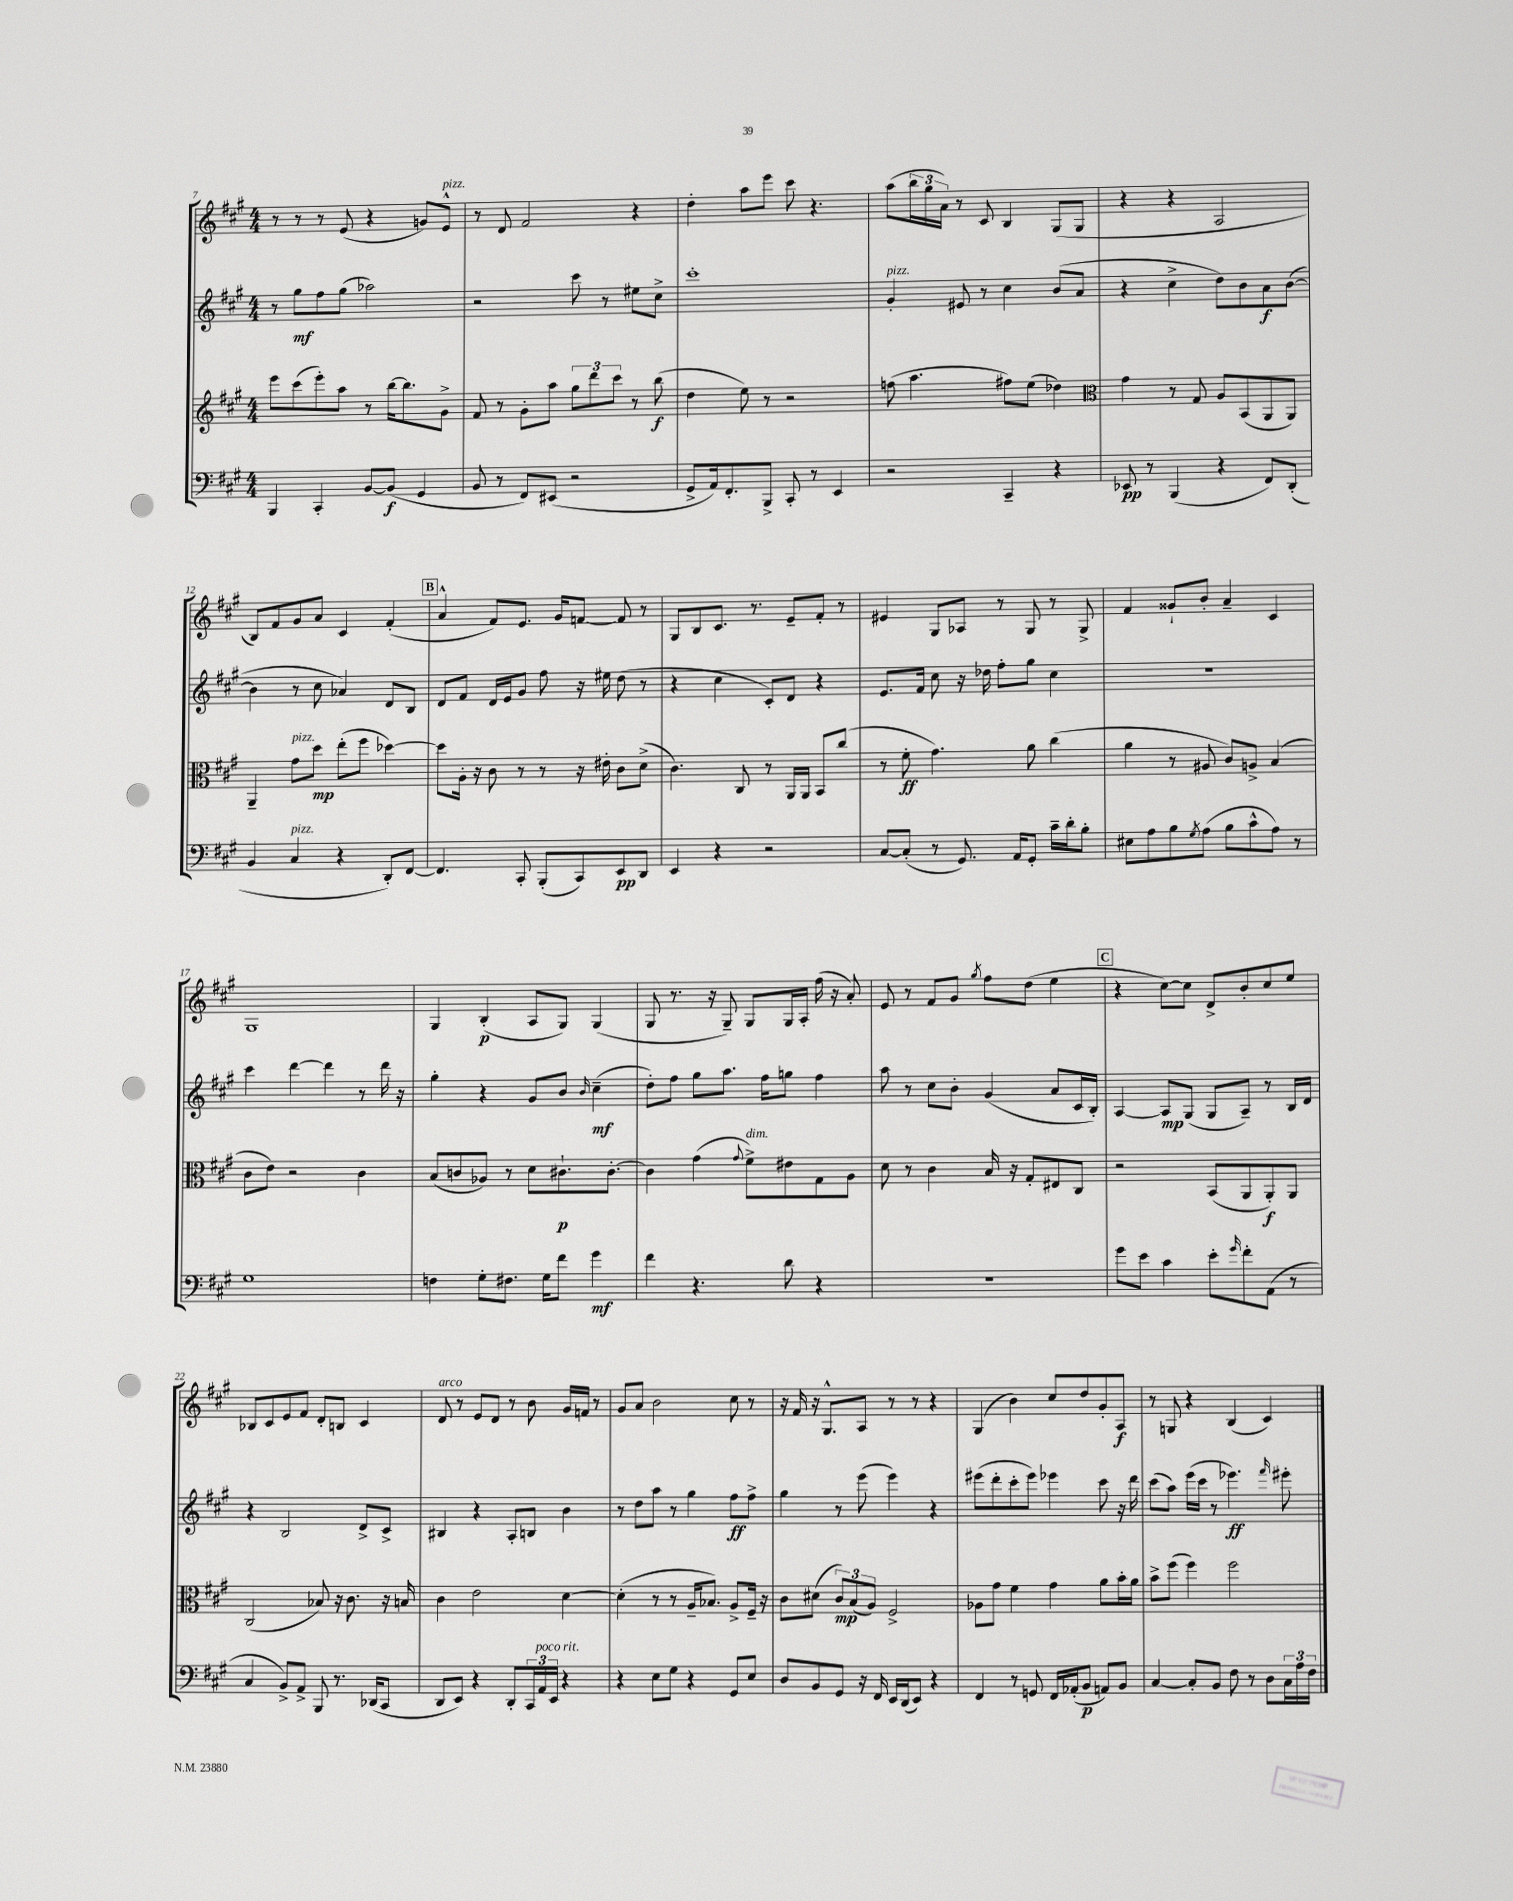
<<
\new StaffGroup <<
\new Staff = "s0" {
    \clef treble \key a \major \numericTimeSignature \time 4/4
    r8 r8 r8 e'8( r4 g'8) e'8-^^\markup { \italic "pizz." } |
    r8 d'8 fis'2 r4 |
    d''4-. a''8 e'''8 cis'''8 r4. |
    a''8( \tuplet 3/2 { b''16 gis''16 a'16) } r8 cis'8 b4 gis8( gis8 |
    r4 r4 a2 |
    b8) fis'8 gis'8 a'8 cis'4 fis'4-.( |
    \mark \markup { \box "B" } a'4-^ fis'8) e'8. gis'16 f'8~ f'8 r8 |
    gis8 b8 cis'8. r8. e'8-- fis'8-. r8 |
    eis'4 gis8 aes8 r8 gis8 r8 gis8-> |
    fis'4 gisis'8-! b'8-. a'4-- cis'4 |
    gis1 |
    gis4 b4-.\p( a8 gis8) gis4( |
    gis8 r8. r16 gis8--) gis8 gis16 a16-. fis''16( r16 a'8-.) |
    e'8 r8 fis'8 gis'8 \acciaccatura { gis''8 } fis''8 d''8( e''4 |
    \mark \markup { \box "C" } r4 cis''8~) cis''8 d'8-> b'8-. cis''8 e''8 |
    bes8 cis'8 e'8 fis'8 d'8-. b8 cis'4 |
    d'8^\markup { \italic "arco" } r8 e'8 d'8 r8 b'8 gis'16 f'16 r8 |
    gis'8 a'8 b'2 cis''8 r8 |
    r16 fis'16 r16 gis8.-^ a8 r8 r8 r4 |
    gis4( b'4) cis''8 d''8 gis'8-. a8\f |
    r8 g8 r4 b4( cis'4) \bar "|." |
}
\new Staff = "s1" {
    \clef treble \key a \major \numericTimeSignature \time 4/4
    r8 gis''8\mf fis''8 gis''8( aes''2) |
    r2 cis'''8 r8 eis''8 cis''8-> |
    cis'''1-. |
    gis'4-.^\markup { \italic "pizz." } eis'8 r8 cis''4 b'8( a'8 |
    r4 cis''4-> d''8) b'8 a'8\f b'8~( |
    b'4 r8 cis''8 aes'4) d'8 b8 |
    \mark \markup { \box "B" } d'8 fis'8 d'16 e'16 gis'8 fis''8 r16 eis''16 d''8( r8 |
    r4 cis''4 cis'8-.) d'8 r4 |
    e'8. fis'16 cis''8 r16 des''16 fis''8-. gis''8 cis''4 |
    R1 |
    cis'''4 d'''4~ d'''4 r8 d'''16 r16 |
    gis''4-. r4 gis'8 b'8 \grace { b'16 } cis''4--\mf( |
    d''8-.) fis''8 gis''8 a''8. fis''16 g''8 fis''4 |
    a''8 r8 cis''8 b'8-. gis'4( a'8 cis'16 b16-.) |
    \mark \markup { \box "C" } a4~ a8\mp gis8( gis8 a8--) r8 b16 d'16 |
    r4 b2 d'8-> cis'8-> |
    bis4 r4 a8-. b8 b'4 |
    r8 d''8 a''8 r8 gis''4 fis''8\ff fis''8-> |
    gis''4 r8 e'''8( e'''4) r4 |
    eis'''8( d'''8-. cis'''8-. eis'''8) ees'''4 cis'''8 r16 d'''16 |
    cis'''8( a''8) e'''16( cis'''16 r8 ees'''4.\ff) \grace { fis'''16 } eis'''8-. \bar "|." |
}
\new Staff = "s2" {
    \clef treble \key a \major \numericTimeSignature \time 4/4
    e'''8 cis'''8( e'''8-.) a''8 r8 b''16~ b''8. gis'8-> |
    fis'8 r8 gis'8-. a''8 \tuplet 3/2 { gis''8 d'''8 cis'''8 } r8 b''8\f( |
    d''4 e''8) r8 r2 |
    f''8( a''4. fis''8) e''8( des''4) |
    \clef alto gis'4 r8 gis8 a8 b,8( a,8 a,8) |
    a,4-- gis'8^\markup { \italic "pizz." } d''8\mp e''8-.( fis''8 des''4~) |
    \mark \markup { \box "B" } des''8 a16-. r16 cis'8 r8 r8 r16 eis'16-. cis'8 d'8->( |
    cis'4.) cis8 r8 a,16 a,16 b,8 cis''8( |
    r8 fis'8-.\ff gis'4.) a'8 cis''4( |
    a'4 r8 ais8 cis'8) a8-> b4( |
    cis'8 e'8) r2 cis'4 |
    b8( c'8 aes8) r8 d'8 cis'8.-!\p cis'8.~-. |
    cis'4 gis'4( \appoggiatura { gis'8 } fis'8->^\markup { \italic "dim." }) eis'8 gis8 a8 |
    d'8 r8 cis'4 b16 r16 gis8-. eis8 cis8 |
    \mark \markup { \box "C" } r2 b,8( a,8 a,8-.\f) a,8 |
    cis2( bes8) r16 cis'8. r16 b16 |
    cis'4 e'2 d'4~ |
    d'4-.( r8 r8 a16-- bes8.) a8-> fis16-- r16 |
    cis'8 dis'8( \tuplet 3/2 { cis'8\mp) b8( a8) } fis2-> |
    aes8 gis'8 fis'4 gis'4 a'8 b'16-. a'16 |
    b'8-> fis''8( fis''4) fis''2 \bar "|." |
}
\new Staff = "s3" {
    \clef bass \key a \major \numericTimeSignature \time 4/4
    b,,4 cis,4-. b,8~ b,8\f( gis,4 |
    b,8 r8 fis,8) eis,8( r2 |
    gis,8-> a,16) fis,8.-. b,,8-> cis,8-. r8 e,4 |
    r2 cis,4-- r4 |
    ees,8\pp r8 b,,4( r4 fis,8) d,8-.( |
    b,4 cis4^\markup { \italic "pizz." } r4 d,8-.) fis,8~ |
    \mark \markup { \box "B" } fis,4. cis,8-. b,,8-.( cis,8) e,8\pp d,8 |
    e,4 r4 r2 |
    cis8~ cis8-.( r8 gis,8.) a,16 gis,8-. cis'16-- d'16-. b8-. |
    eis8 a8 b8 \acciaccatura { gis8 } a8( b8 cis'8-^ a8) r8 |
    gis1 |
    f4 gis8-. fis8. gis16 fis'8 gis'4\mf |
    fis'4 r4. d'8 r4 |
    r1 |
    \mark \markup { \box "C" } gis'8 e'8 cis'4 e'8-. \grace { gis'16 } fis'8-. a,8( r8 |
    cis4 b,8->) a,8-> b,,8 r8. des,16( cis,8 |
    d,8 e,8) r4 d,8-. \tuplet 3/2 { cis,16 a,16^\markup { \italic "poco rit." } e,16 } r4 |
    r4 e8 gis8 r4 gis,8 e8 |
    d8 b,8 gis,8 r16 fis,16 e,16 d,16( e,8) r4 |
    fis,4 r8 g,8 fis,16 aes,16-.( b,8\p a,8) b,8 |
    cis4~ cis8-. b,8 fis8 r8 d8 \tuplet 3/2 { cis16 a16 fis16 } \bar "|." |
}
>>
>>
\layout { \context { \Score currentBarNumber = #7 } }
